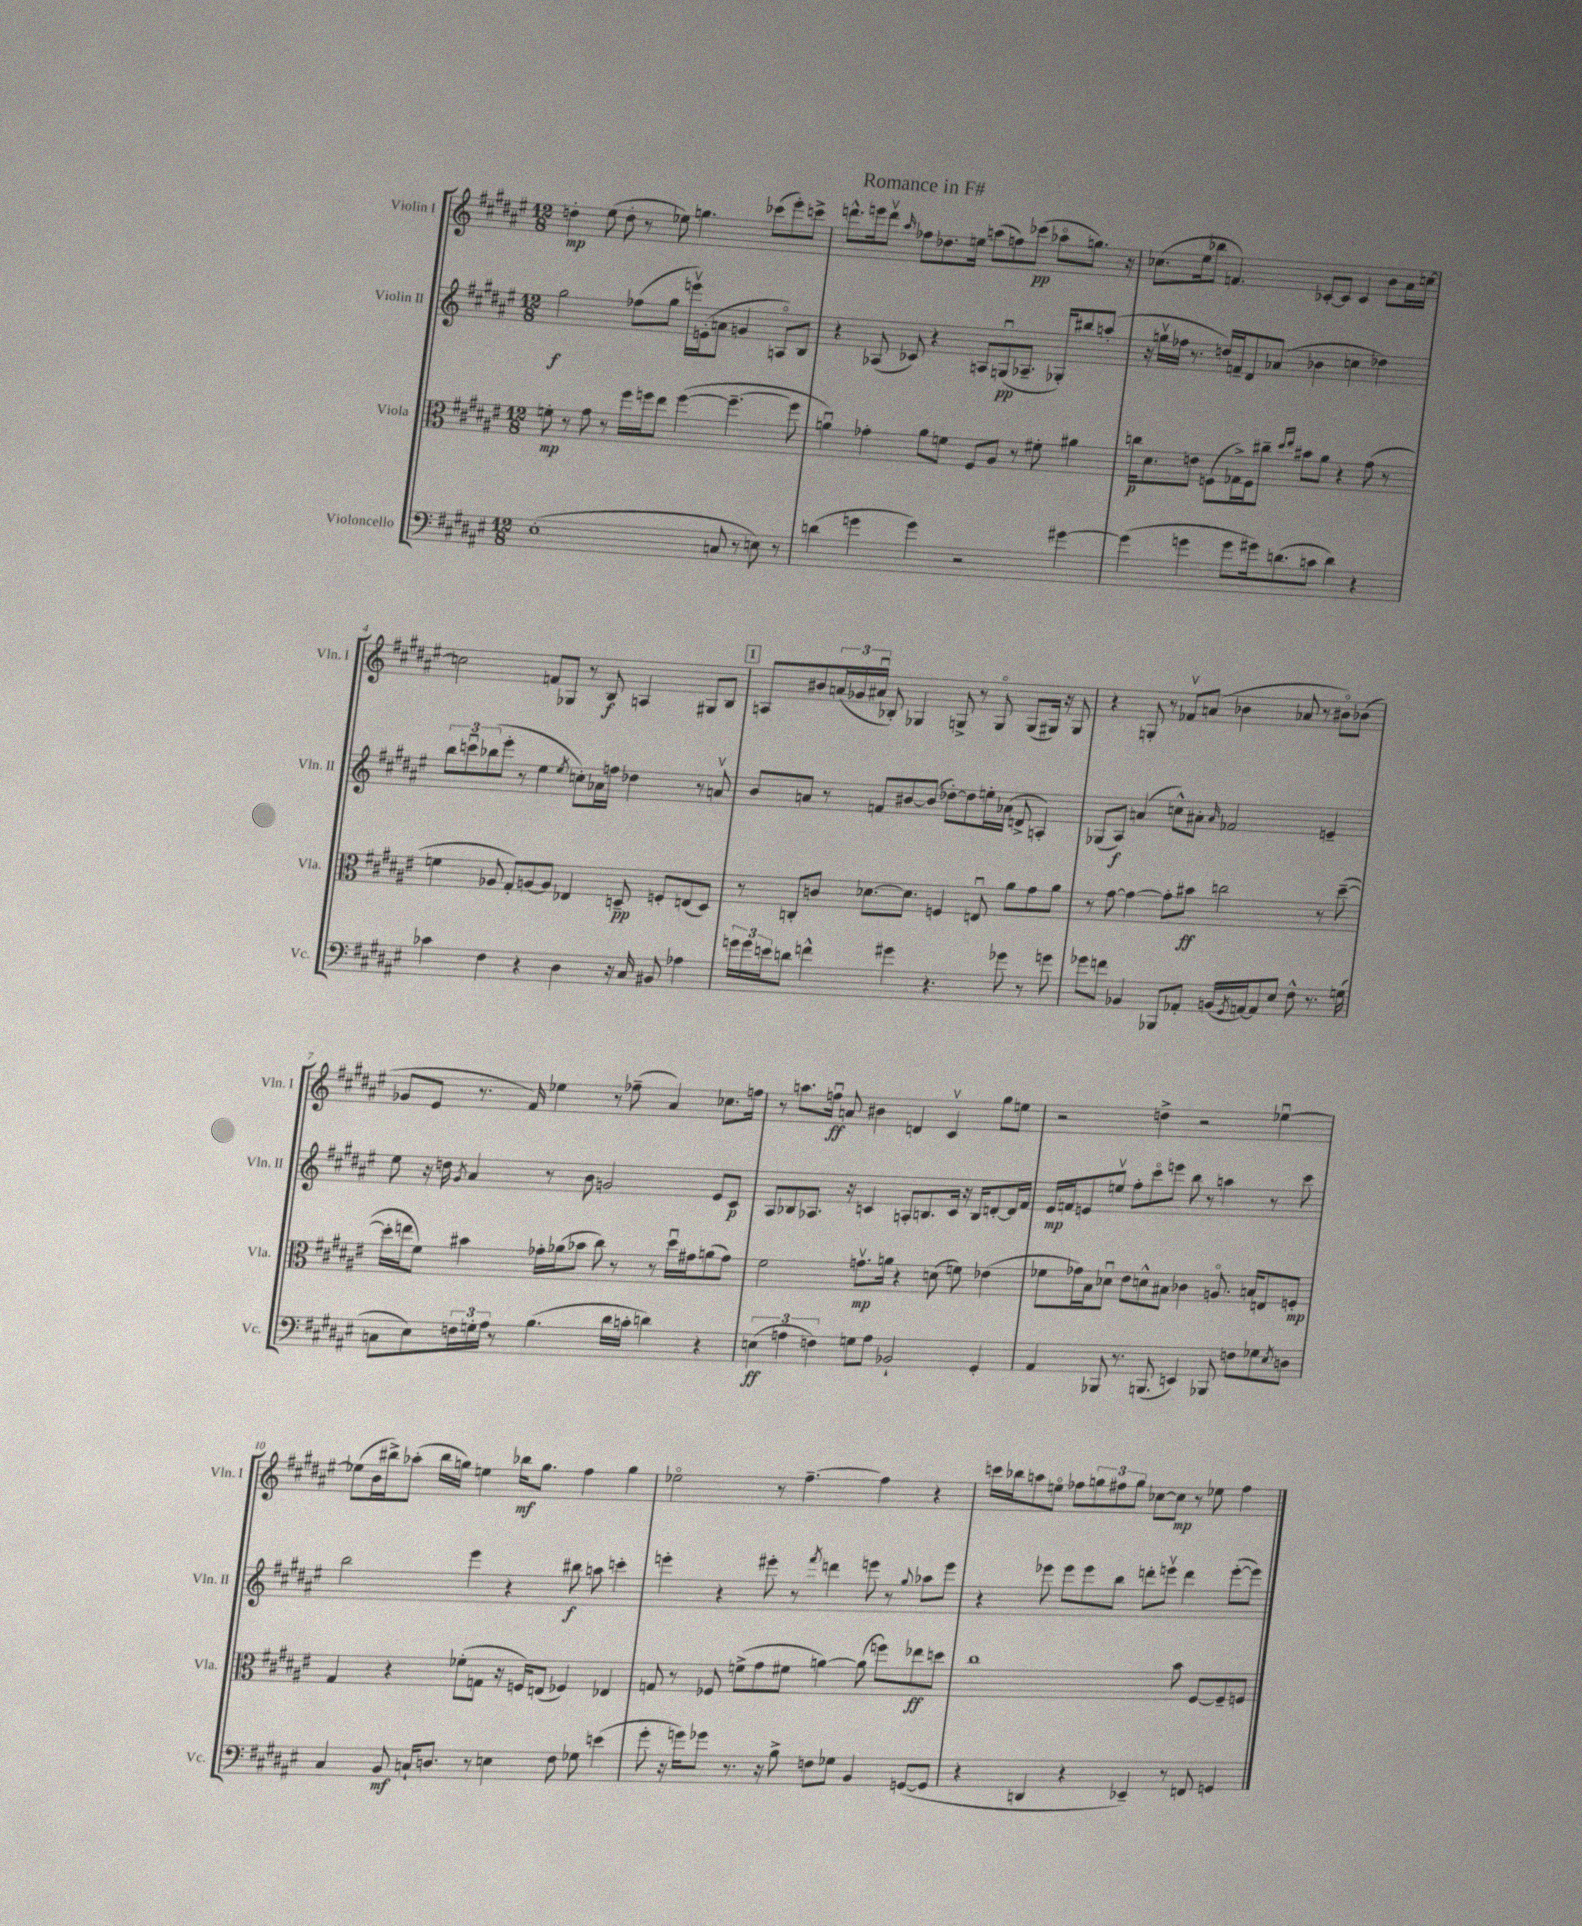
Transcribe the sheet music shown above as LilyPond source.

\header { title = "Romance in F#" }
<<
\new StaffGroup <<
\new Staff = "s0" \with { instrumentName = "Violin I" shortInstrumentName = "Vln. I" } {
    \clef treble \key fis \major \numericTimeSignature \time 12/8
    d''4-.\mp eis''8( d''8-. r8 ees''8) g''4. ces'''8( eis'''8-.) c'''8-> |
    d'''8.-^ e'''16 d'''8\upbow \grace { ais''16 } fes''8 des''8. e''16 a''8( f''8) ces'''8\pp( aes''8\flageolet g''8.) r16 |
    ces''8.( eis''16 bes''8 f'4.) ces'8~-. ces'8 ces'4 b'8 ais'16 c''16~ |
    c''2 f'8 ges8 r8 b8\f a4 gis8 b8 |
    \mark \markup { \box "1" } a8 bis'8 \tuplet 3/2 { a'16( ges'16 ais'16\downbow } bes8-.) ges4 g8-> r8 g8\flageolet g8( gis16) r16 gis8 |
    r4 g8-. r8 fes'8\upbow a'8( bes'4 aes'8 r8 bis'8\flageolet) bes'8( |
    ges'8 eis'8 r8. fis'16) ees''4 r8 fes''8--( ais'4) ces''8. f''16 |
    r8 a''8. f''16\downbow\ff a'8 bis'4 d'4 cis'4\upbow gis''8 e''8 |
    r2 d''4-> r2 ees''4~\downbow |
    ees''8( b'16 bis''16->) aes''8-.( bis''16 g''16) e''4 bes''16\mf g''8. fis''4 g''4 |
    ees''2\flageolet r8 fis''4.~-- fis''4 r4 |
    c'''16 bes''16 a''8 e''8\flageolet fes''8 \tuplet 3/2 { g''8 fis''8 g''8 } ces''8~ ces''8\mp r8 ees''8 fis''4 \bar "|." |
}
\new Staff = "s1" \with { instrumentName = "Violin II" shortInstrumentName = "Vln. II" } {
    \clef treble \key fis \major \numericTimeSignature \time 12/8
    gis''2\f fes''8( gis''8 e'''16\upbow) e'16-.( a'8 g'4 a8\flageolet) b8 |
    r4 aes8( ces'8) r4 a8 g8\downbow\pp( aes8.-- ges16-.) bis''8 a''8-.( |
    r16 g''16\upbow fes''16 r8. d''16) f'16-- dis'8 aes'8( bes'4 c''4 des''4) |
    \tuplet 3/2 { b''8 c'''8\downbow bes''8( } eis'''8-. r8 eis''4 \acciaccatura { eis''8 } c''8-.) aes'16 f''16 des''4 r8 a'8\upbow |
    \mark \markup { \box "1" } b'8 a'8 r8 f'8 bis'8~ bis'8( des''8~-.) des''8 e''16-. aes'16( d'8-> a4-.) |
    ges8( ais8\f) a'4( c''8-^) ais'8-. \grace { ais'16 } fes'2 e'4-- |
    eis''8 r16 d''16 \acciaccatura { gis'8 } ais'4 r8 b'8 g'2 eis'8 cis'8\p |
    ais8 bes8 aes8. r16 c'4 a8-. b8. c'16 r16 b16 d'8~-. d'16 fis'16 |
    eis'16\mp f'16 e'8 e''8\upbow fis''8-. cis'''8\flageolet e'''8 b''8 r8 a''4 r8 cis'''8 |
    b''2 eis'''4 r4 bis''8\f a''8 c'''4-. |
    e'''4-. r4 eis'''8-. r8 \acciaccatura { fis'''8 } d'''4 e'''8 r8 \appoggiatura { gis''8 } aes''8 e'''8 |
    r4 ees'''8 ees'''8 ees'''8 b''8 d'''8-. e'''8\upbow d'''4 e'''8~-.( e'''8) \bar "|." |
}
\new Staff = "s2" \with { instrumentName = "Viola" shortInstrumentName = "Vla." } {
    \clef alto \key fis \major \numericTimeSignature \time 12/8
    f'8-.\mp r8 gis'8 r8 fis''16 f''16 eis''8 f''4~( f''4.~-- f''8 |
    a'4\downbow) ges'4-. a'8 f'8 fis8 ais8 r8 fis'8-. ais'4 |
    c''16\p dis'8. e'8 f8( ges16->) f16 cis''8-- \grace { dis''16 eis''16 } bis'8 ais'8 r4 gis'8( r8 |
    f'4 aes8 gis8-.) a8~ a8 ees4 d8--\pp f8-. e8( d8) |
    \mark \markup { \box "1" } r8 c8-. c'8 des'8.~ des'8. f4 e8\downbow ais'8 gis'8 ais'8 |
    r8 gis'8~ gis'4~ gis'8-. bis'8\ff c''2 r8 dis''8~--( |
    dis''16-. e''16 fis'8) bis'4 ges'16-. aes'16( bes'8 cis''8) r8 r8 dis''16\downbow gis'16 a'8( gis'8) |
    fis'2 g'8.\upbow\mp a'16 r4 d'8( f'8) ees'4( |
    fes'8 ges'16) b16 des'8\downbow eis'8 d'8-^ bis8 ces'4 a8.\flageolet b16 e8 f8-.\mp |
    gis4 r4 fes'8-.( g8 r16 f16) e8( fes4) ees4 |
    g8 r8 fes8 f'8->( gis'8 fis'8 a'4~) a'8( f''8) ees''8\ff d''8 |
    cis''1 b'8 fis8~ fis8-- f8 \bar "|." |
}
\new Staff = "s3" \with { instrumentName = "Violoncello" shortInstrumentName = "Vc." } {
    \clef bass \key fis \major \numericTimeSignature \time 12/8
    eis1-.( c8 r8 e8) r8 |
    d'4( g'4 g'4) r2 gis'4~ |
    gis'4( g'4 g'8 gis'16) d'8.( c'8 d'4) r4 |
    ces'4 fis4 r4 dis4 r16 cis16 bis,8 aes4 |
    \mark \markup { \box "1" } \tuplet 3/2 { g'16 g'16 e'16 } d'8 f'4-^ gis'4 r4. ges'8 r8 g'8 |
    ges'8 f'8 bes,4 bes,,8 aes,8-. b,16( \acciaccatura { gis,8 } a,16~) a,8 eis8 fis8-^ r8. g16( |
    c8 eis8) \tuplet 3/2 { f16 g16-. ais16 } r8 b4.( dis'16 c'16-. d'4) r4 |
    \tuplet 3/2 { e4\ff( a4 f4) } g8 a8 bes,2-! gis,4-. |
    ais,4 bes,,8 r8. b,,8.( e,4) bes,,8 f8 ges8 \acciaccatura { eis8 } d8 |
    cis4 b,8\mf c16-! d8. r8 e4 fis8 ges8 e'4( |
    gis'8-. r16 g'16) ges'8 r8. r16 b8-> f8 ges8 b,4 g,8~( g,8 |
    r4 d,4 r4 ees,4--) r8 f,8 g,4 \bar "|." |
}
>>
>>
